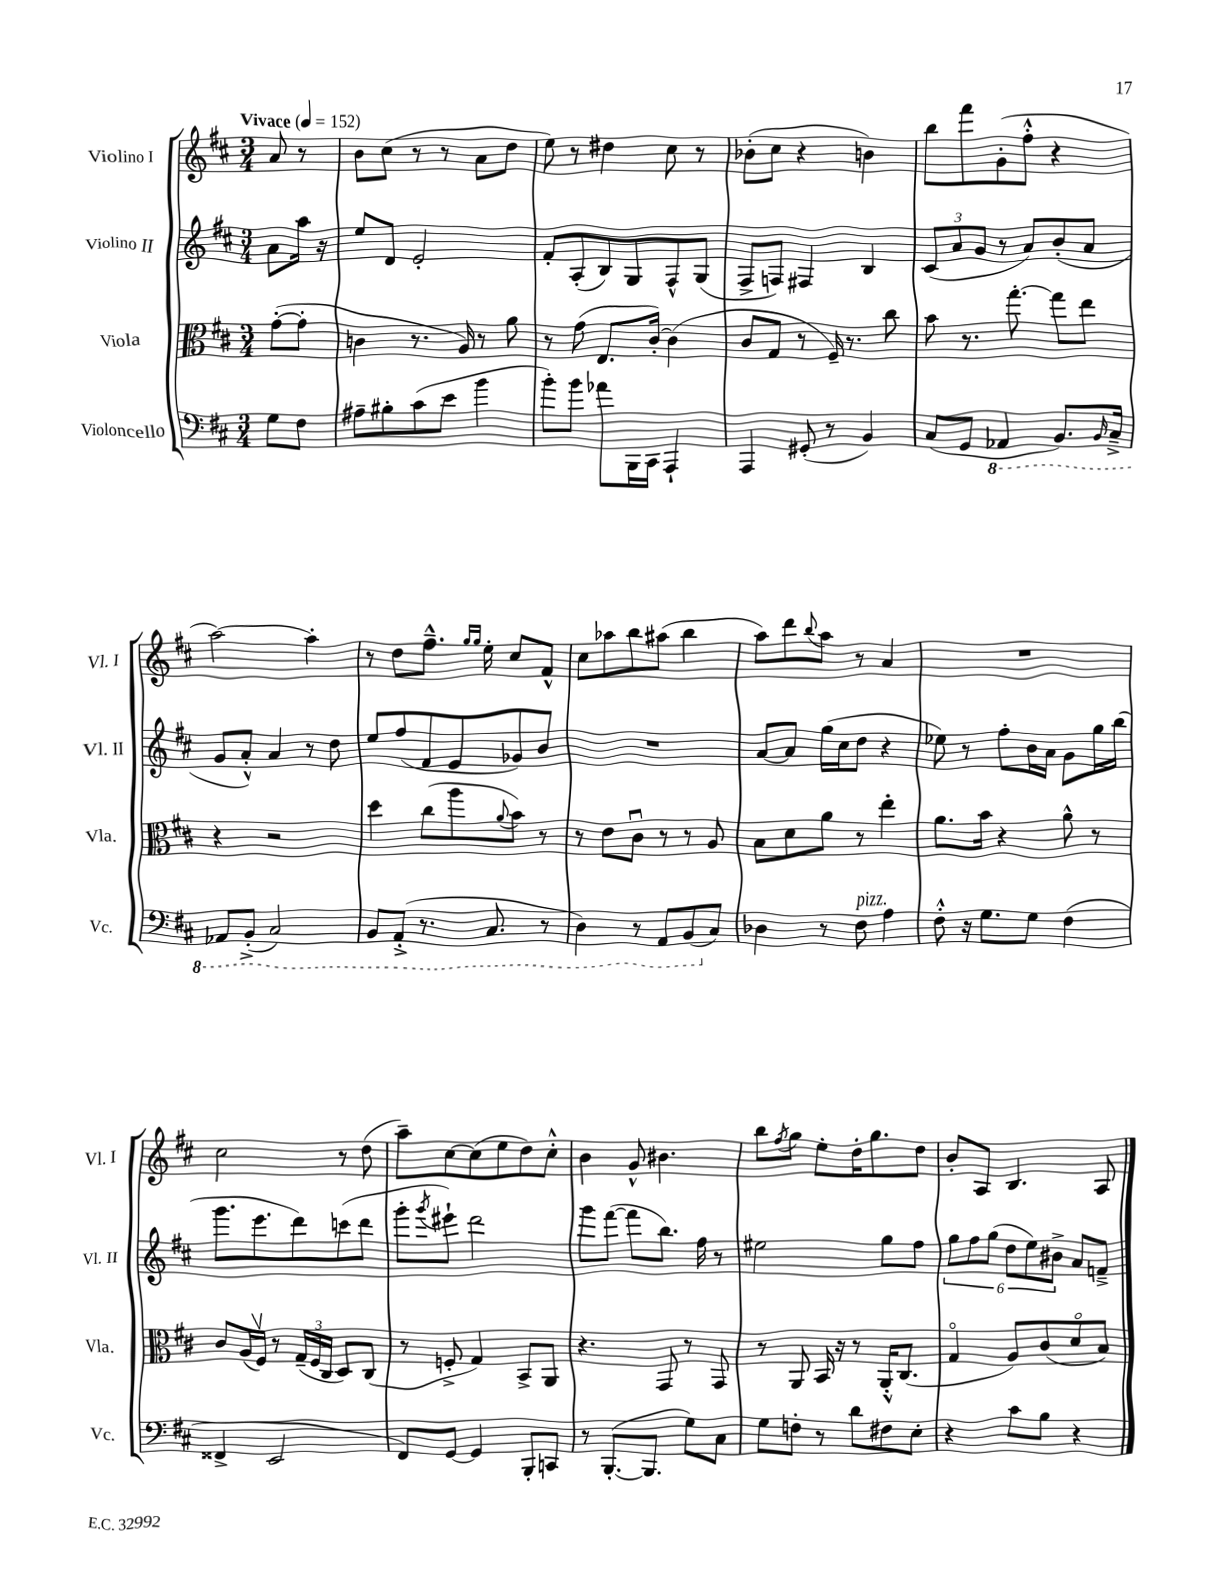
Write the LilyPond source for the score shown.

<<
\new StaffGroup <<
\new Staff = "s0" \with { instrumentName = "Violino I" shortInstrumentName = "Vl. I" } {
    \clef treble \key d \major \numericTimeSignature \time 3/4 \partial 4 \tempo "Vivace" 4 = 152
    a'8 r8 |
    b'8 cis''8( r8 r8 a'8 d''8 |
    e''8) r8 dis''4 cis''8 r8 |
    bes'8-.( cis''8 r4 b'4) |
    b''8 fis'''8 g'8-.( fis''8-.-^ r4 |
    a''2~) a''4-. |
    r8 d''8 fis''8.---^ \grace { g''16 g''16 } e''16-. cis''8 fis'8-^ |
    cis''8 aes''8 b''8 ais''8( b''4 |
    a''8) d'''8 \appoggiatura { b''8 } a''8 r8 a'4 |
    R2. |
    cis''2 r8 d''8( |
    a''8--) cis''8~ cis''8( e''8 d''8) cis''8-.-^ |
    b'4 g'8-^ bis'4. |
    b''8 \acciaccatura { fis''8 } g''8 e''8-. d''16-. g''8. d''8 |
    b'8-. a8 b4. a8 \bar "|." |
}
\new Staff = "s1" \with { instrumentName = "Violino II" shortInstrumentName = "Vl. II" } {
    \clef treble \key d \major \numericTimeSignature \time 3/4 \partial 4
    a'8 a''16 r16 |
    e''8 d'8 e'2-. |
    fis'8-. a8-.( b8) g8 fis8-^ g8( |
    fis8-> f8) fis4 b4 |
    \tuplet 3/2 { cis'8( a'8 g'8 } r8 a'8) b'8-.( a'8 |
    g'8 a'8-.-^) a'4 r8 d''8 |
    e''8 fis''8( fis'8 e'8 ges'8) b'8 |
    R2. |
    a'8~ a'8 g''16( cis''16 d''8 r4 |
    ees''8) r8 fis''8-. b'16 a'16 g'8 g''16 b''16( |
    g'''8. e'''8. d'''8) c'''8( d'''8 |
    g'''8-. \acciaccatura { g'''8 } eis'''8-!) d'''2 |
    g'''8 fis'''8~( fis'''8 b''8.) fis''16 r8 |
    eis''2 g''8 fis''8 |
    \tuplet 6/4 { g''8 fis''8 g''8( d''8 e''8) bis'8-> } a'8 f'8---> \bar "|." |
}
\new Staff = "s2" \with { instrumentName = "Viola" shortInstrumentName = "Vla." } {
    \clef alto \key d \major \numericTimeSignature \time 3/4 \partial 4
    g'8~-.( g'8-. |
    c'4 r8. a16) r8 a'8 |
    r8 g'8( e8. cis'16~-.) cis'4( |
    cis'8 g8 r8 fis16--) r8. cis''8 |
    b'8 r8. g''8.~-. g''8 e''8 |
    r4 r2 |
    d''4 cis''8( a''8 \appoggiatura { a'8 } b'8) r8 |
    r8 e'8 cis'8\downbow r8 r8 a8 |
    b8 d'8 a'8 r8 e''4-. |
    a'8. b'16 r4 a'8-^ r8 |
    cis'8 a16( fis16\upbow) r8 \tuplet 3/2 { g16--( fis16 cis16 } d8) cis8( |
    r8 f8-.-> g4) b,8-> a,8 |
    r4. g,8 r8 g,8 |
    r8 a,8 b,16 r16 r8 a,16-.-^ cis8.( |
    g4\flageolet a8) cis'8( d'8\flageolet b8) \bar "|." |
}
\new Staff = "s3" \with { instrumentName = "Violoncello" shortInstrumentName = "Vc." } {
    \clef bass \key d \major \numericTimeSignature \time 3/4 \partial 4
    g8 fis8 |
    ais8-- bis8-. cis'8( e'8 b'4 |
    b'8-.) b'8 aes'8 b,,16 cis,16 a,,4-! |
    a,,4 gis,8-.( r8 b,4) |
    cis8( g,8 \ottava #-1 aes,,4 b,,8.) \grace { b,,16 } cis,16---> |
    aes,,8 b,,8-.->( cis,2) |
    b,,8 a,,8-.->( r8. cis,8. r8 |
    d,4) r8 a,,8 b,,8( \ottava #0 cis8) |
    des4 r8 fis8^\markup { \italic "pizz." } a4 |
    fis8-.-^ r16 g8. g8 fis4( |
    fisis,4-> e,2 |
    fis,8) g,8~ g,4 b,,8-. c,8 |
    r8 b,,8.~-.( b,,8. g8) cis8 |
    g8 f8-. r8 d'8 fis8 e8-. |
    r4 cis'8 b8 r4 \bar "|." |
}
>>
>>
\layout { \context { \Score \remove "Bar_number_engraver" } }
